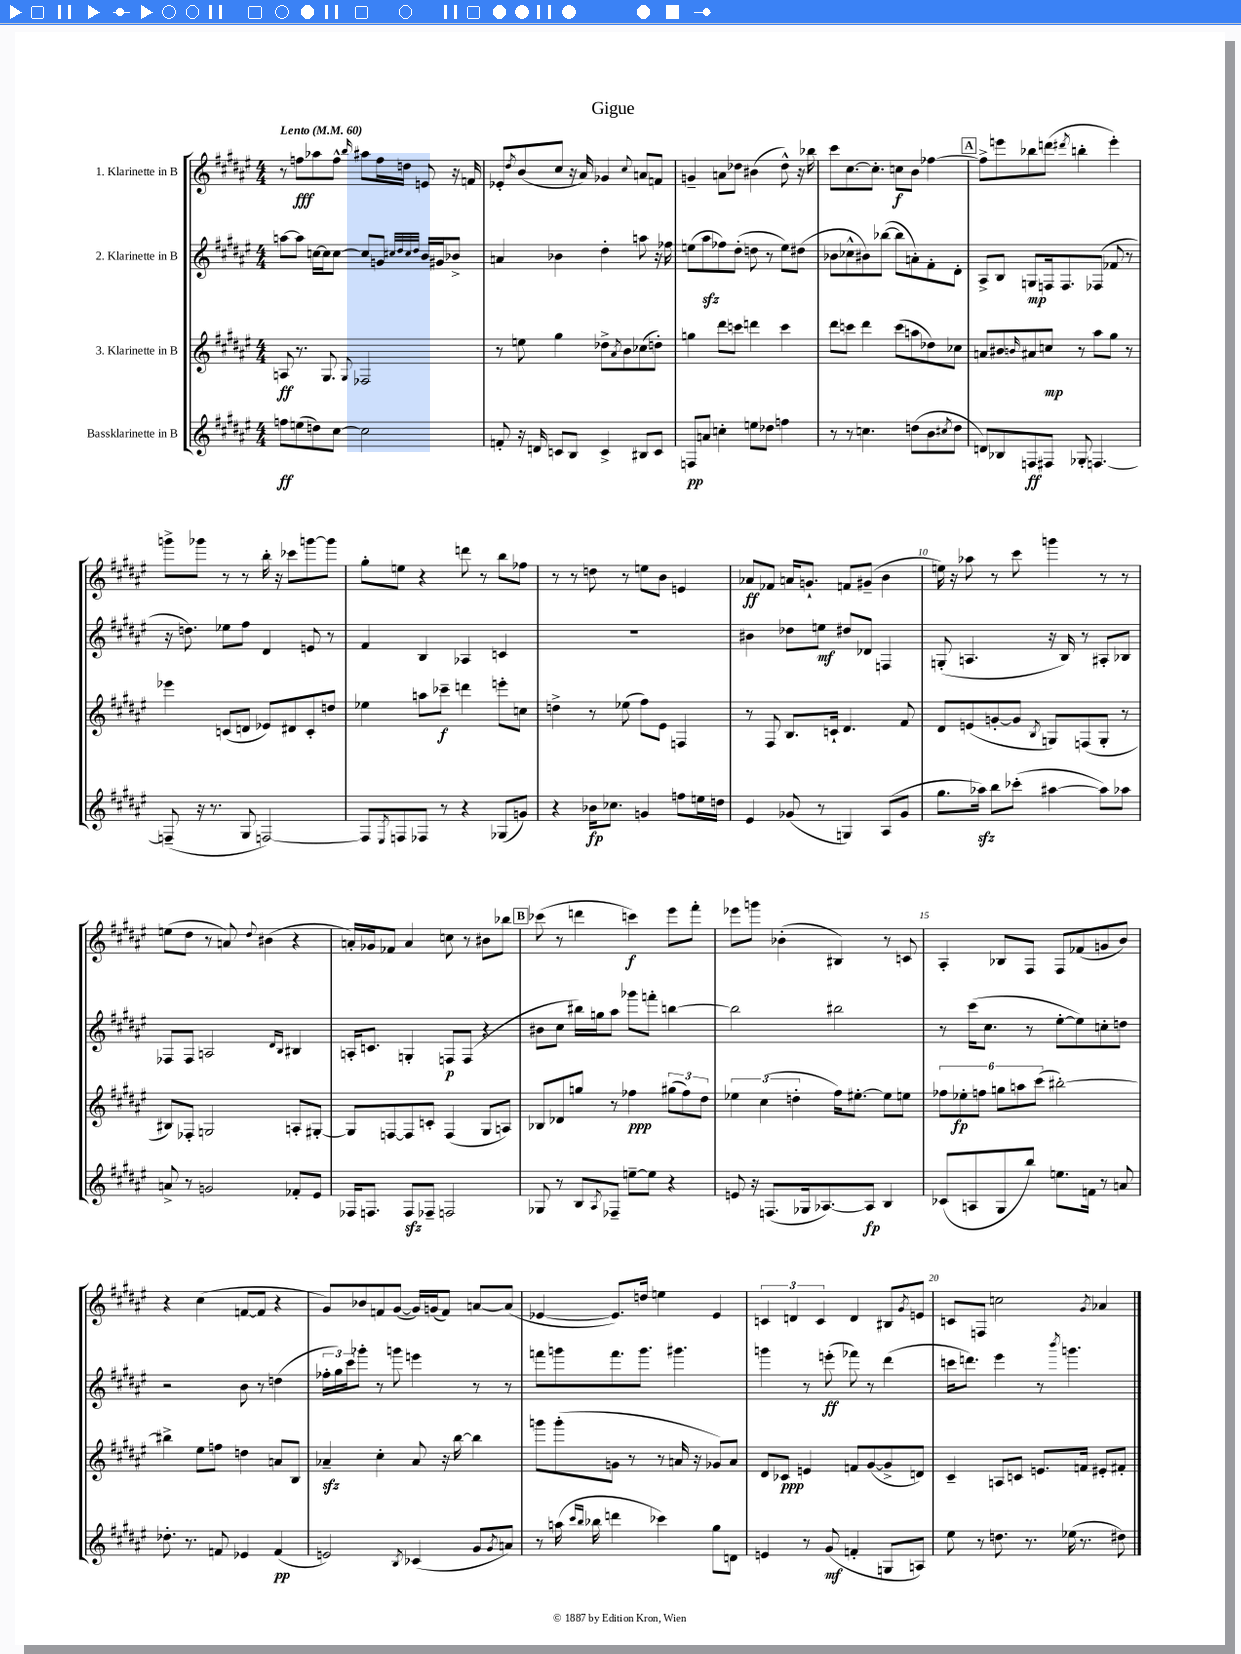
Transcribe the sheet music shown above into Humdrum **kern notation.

**kern	**dynam	**kern	**dynam	**kern	**dynam	**kern	**dynam
*part4	*part4	*part3	*part3	*part2	*part2	*part1	*part1
*staff4	*staff4	*staff3	*staff3	*staff2	*staff2	*staff1	*staff1
*I"Bassklarinette in B	*	*I"3. Klarinette in B	*	*I"2. Klarinette in B	*	*I"1. Klarinette in B	*
*clefG2	*	*clefG2	*	*clefG2	*	*clefG2	*
*k[f#c#g#d#a#e#]	*	*k[f#c#g#d#a#e#]	*	*k[f#c#g#d#a#e#]	*	*k[f#c#g#d#a#e#]	*
*M4/4	*	*M4/4	*	*M4/4	*	*M4/4	*
*MM60	*	*MM60	*	*MM60	*	*MM60	*
=1	=1	=1	=1	=1	=1	=1	=1
!	!	!	!	!	!	!LO:TX:a:B:t=Lento	!
8ffn\L	ff	8An/	ff	[8aan\L	.	8r	.
(8een\	.	8.r	.	8aa\J]	.	8ffn\L	fff
8ddn\)	.	.	.	[16ccn\LL	.	8aa-X\	.
.	.	8.G#/	.	16cc\J]	.	.	.
[8cc#\J	.	.	.	[8cc\J	.	8ff^^\J	.
.	.	8qqG#/	.	.	.	16qqbb/	.
2cc#\]	.	2F-X/	.	8cc/L]	.	8aa#X\L	.
.	.	.	.	8gn/J	.	16ff\L	.
.	.	.	.	.	.	16ddn\JJ	.
.	.	.	.	32qqcc#X/LLL	.	.	.
.	.	.	.	32qqdd#/	.	.	.
.	.	.	.	32qqcc#/	.	.	.
.	.	.	.	32qqdd#/JJJ	.	.	.
.	.	.	.	16b/LL	.	8en/	.
.	.	.	.	16g#X/J	.	.	.
.	.	.	.	8b-X^/J	.	16r	.
.	.	.	.	.	.	16fn/	.
=2	=2	=2	=2	=2	=2	=2	=2
8fn'/	.	8r	.	4an/	.	8e-X'/L	.
.	.	.	.	.	.	8qdd#/	.
16r	.	8een\	.	.	.	(8b/	.
16dn/	.	.	.	.	.	.	.
8cn/L	.	4gg#\	.	4b-X\	.	8cc#/J	.
8B/J	.	.	.	.	.	16r	.
.	.	.	.	.	.	16a#/)	.
4c^/	.	8dd-X^\L	.	4dd#'\	.	4g-X/	.
.	.	8qa#/	.	.	.	.	.
.	.	8b\	.	.	.	.	.
.	.	.	.	.	.	8qqcc#/	.
8B#X/L	.	(8cc-X\	.	8aan\	.	8an/L	.
8c/J	.	8ddn'\J)	.	16r	.	8fn/J	.
.	.	.	.	16ff-X\	.	.	.
=3	=3	=3	=3	=3	=3	=3	=3
8Fn/L	pp	4ggn\	.	(8een\L	.	4gn~/	.
8an/J	.	.	.	8aa#zz\	.	.	.
4ccn'\	.	8ddd#\L	.	8ff-X\)	.	8an\L	.
.	.	8cccn\J	.	(8dd#'\J	.	8dd-X\J	.
8een\L	.	4dddn\	.	8ddn\	.	(4b#X\	.
8dd-X\J	.	.	.	8r	.	.	.
4ffn\	.	4ccc\	.	8ee\L)	.	8dd-^^\)	.
.	.	.	.	(8dd#X\J	.	16r	.
.	.	.	.	.	.	16bb-X\	.
=4	=4	=4	=4	=4	=4	=4	=4
8r	.	8ddd#\L	.	8b-X\L	.	8ccc#\L	.
8r	.	8cccn\J	.	8cc-X^^\	.	[8.cc#\	.
4.ccn\	.	4ddd#\	.	8b#X\)	.	.	.
.	.	.	.	.	.	8.cc#'\J]	.
.	.	.	.	([8bb-X\J	.	.	.
.	.	(8ccc\L	.	8bb-\L]	.	8ccn\L	f
(8ddn\L	.	8aan\	.	8an'\)	.	8b\J	.
8b\	.	8dd-X\)	.	8f#'\	.	[4ff-X\	.
8qcc#X/	.	.	.	.	.	.	.
8dd\J	.	8cc-X\J	.	8d#'\J	.	.	.
!!LO:REH:place=s1:t=A
=5	=5	=5	=5	=5	=5	=5	=5
8dn/L)	.	8an/L	.	8A#^/L	.	8ff-^\L]	.
8B-X/	.	8b#X/	.	8B/J	.	8eeen\	.
.	.	16qqbn/	.	.	.	.	.
8Fn/	ff	8a#X/	.	8Gn/L	mp	8bb-X\	.
8F#X/J	.	8ccn/J	mp	16Fn/k	.	(8dddn\J	.
.	.	.	.	8.F/	.	.	.
.	.	.	.	.	.	8qddd#X/	.
8G-X'/	.	8r	.	.	.	4bbn'\	.
[4.Fn/	.	8aa#\L	.	(8F-X/J	.	.	.
.	.	8gg#\J	.	8f-X/	.	4eee'\)	.
.	.	8r	.	8r	.	.	.
!!LO:LB:g=z
=6	=6	=6	=6	=6	=6	=6	=6
(8Fn~/]	.	4eee-X\	.	16r	.	8gggn^\L	.
.	.	.	.	8.ddn\)	.	.	.
16r	.	.	.	.	.	8ggg-X\J	.
8.r	.	.	.	.	.	.	.
.	.	(8cn/L	.	8ee-X\L	.	8r	.
8G#/	.	8dn/J	.	8ff#\J	.	8r	.
[2Fn/)	.	8e-X/L)	.	4d#/	.	16bb'\	.
.	.	.	.	.	.	16r	.
.	.	8d#X/	.	.	.	8ccc-X\L	.
.	.	8c'/	.	8en/	.	[8gggn\	.
.	.	8ddn/J	.	8r	.	8ggg\J]	.
=7	=7	=7	=7	=7	=7	=7	=7
8F/L]	.	4ee-X\	.	4f#/	.	8gg#'\L	.
8qE#/	.	.	.	.	.	.	.
8Fn/	.	.	.	.	.	8een\J	.
8F-X/J	.	8aan\L	.	4B/	.	4r	.
8r	.	8ccc-X~\J	f	.	.	.	.
4r	.	4dddn\	.	4A-X/	.	8dddn\	.
.	.	.	.	.	.	8r	.
(8G-X/L	.	8eeen'\L	.	4cn/	.	8bb\L	.
8gn/J)	.	8ccn\J	.	.	.	8ff-X\J	.
=8	=8	=8	=8	=8	=8	=8	=8
4r	.	4ddn^\	.	1r	.	8r	.
.	.	.	.	.	.	8r	.
16b-X\KL	fp	8r	.	.	.	8ddn\	.
8.cc-X\J	.	.	.	.	.	.	.
.	.	(8ee-X\	.	.	.	8r	.
4gn/	.	8ff#\L)	.	.	.	8een\L	.
.	.	8e#\J	.	.	.	8b\J	.
8ffn\L	.	4Fn/	.	.	.	4en/	.
16een\L	.	.	.	.	.	.	.
16ddn\JJ	.	.	.	.	.	.	.
=9	=9	=9	=9	=9	=9	=9	=9
4e#/	.	8r	.	4b#X\	.	8a-X/L	ff
.	.	8F#/	.	.	.	8f-X/J	.
(8g-X/	.	8.B/L	.	8dd-X\L	.	16an/KL	.
.	.	.	.	.	.	8.gn`/J	.
8r	.	.	.	8een\J	mf	.	.
.	.	16cn`/Jk	.	.	.	.	.
4Gn/)	.	4.d#/	.	8dd#X/L	.	8fn/L	.
.	.	.	.	8d-X/J	.	(8g#X~/J	.
(8A#/L	.	.	.	4Fn/	.	4b\	.
8g-/J	.	8f#/	.	.	.	.	.
=10	=10	=10	=10	=10	=10	=10	=10
8.gg#\L	.	8d#/L	.	(8Gn'/	.	16een\)	.
.	.	.	.	.	.	16r	.
.	.	(8en/	.	4.An/	.	8aa-X\	.
16aa-Xzz\Jk)	.	.	.	.	.	.	.
8bb\L	.	[8gn'/	.	.	.	8r	.
(8ccc-X'\J	.	8g/J]	.	.	.	8ccc#\	.
.	.	8qB/	.	.	.	.	.
[4aa#X\	.	8Gn/L)	.	16r	.	4gggn\	.
.	.	.	.	16B/)	.	.	.
.	.	(8Fn/	.	8r	.	.	.
8aa#\L])	.	8G'/J	.	8A#X'/L	.	8r	.
8aa-X\J	.	8r	.	8B-X/J	.	8r	.
!!LO:LB:g=z
=11	=11	=11	=11	=11	=11	=11	=11
8an^/	.	8B#X/L)	.	8F-X/L	.	(8een\L	.
8r	.	8F-X'/J	.	8F-/J	.	8dd#\J	.
2gn/	.	2Gn/	.	2An/	.	8r	.
.	.	.	.	.	.	8an/)	.
.	.	.	.	.	.	8qqdd#/	.
.	.	.	.	.	.	(4b#X\	.
.	.	.	.	16qqd#/LL	.	.	.
.	.	.	.	16qqB/JJ	.	.	.
8f-X'/L	.	8An'/L	.	4B#X/	.	4r	.
8e#/J	.	[8G#X'/J	.	.	.	.	.
=12	=12	=12	=12	=12	=12	=12	=12
16F-X/KL	.	8G#/L]	.	16An'/KL	.	16an'/LL)	.
8.Fn/J	.	.	.	8.cn/J	.	16g-X/J	.
.	.	[8Fn/	.	.	.	8f-X/J	.
8Fzz/L	.	8F/]	.	4Gn'/	.	4a/	.
8F-X~/J	.	8cn'/J	.	.	.	.	.
2Fn/	.	(4F/	.	8Fn/L	p	8ccn\	.
.	.	.	.	(8F/J	.	8r	.
.	.	8G#/L	.	4r	.	8b#X\L	.
.	.	8An/J)	.	.	.	8bb-X\J	.
!!LO:REH:place=s1:t=B
=13	=13	=13	=13	=13	=13	=13	=13
8G-X/	.	8B-X/L	.	8b#X\L	.	(8ccc-X\	.
8r	.	8d-X/	.	8cc#\J	.	8r	.
8B/L	.	8ggn/J	.	16bb#X\LL)	.	4dddn\	.
.	.	.	.	16ggn\J	.	.	.
8qA#/	.	.	.	.	.	.	.
8F-X~/J	.	8r	.	8aa#\J	.	.	.
[8een~\L	.	4ff-X\	ppp	8ggg-X\L	.	4cccn\)	f
8ee\J]	.	.	.	8fffn'\J	.	.	.
4r	.	(12gg#X\L	.	[4bbn\	.	8eee#\L	.
.	.	12ff-\)	.	.	.	.	.
.	.	.	.	.	.	8fff#'\J	.
.	.	12dd#\J	.	.	.	.	.
=14	=14	=14	=14	=14	=14	=14	=14
8en/	.	6ee-X\	.	2bb\]	.	8eee-X\L	.
16r	.	.	.	.	.	8gggn\J	.
.	.	(6cc#\	.	.	.	.	.
(8.Fn/L	.	.	.	.	.	.	.
.	.	.	.	.	.	(4b-X'\	.
.	.	6ddn'\	.	.	.	.	.
16G-X/k	.	.	.	.	.	.	.
[8.A-X/)	.	.	.	.	.	.	.
.	.	16ff#\KL)	.	2bb#X\	.	4B#X/)	.
.	.	[8.ee#X'\J	.	.	.	.	.
8A-/J]	fp	.	.	.	.	.	.
4B/	.	8ee#\L]	.	.	.	8r	.
.	.	8een\J	.	.	.	8cn/	.
=15	=15	=15	=15	=15	=15	=15	=15
(8c-X/L	.	12ff-X\L	.	8r	.	4A#'/	.
.	.	12ee-X'\	fp	.	.	.	.
8An/	.	.	.	(16ccc#\KL	.	.	.
.	.	12ffn\J	.	.	.	.	.
.	.	.	.	8.cc#\J	.	.	.
8G#/	.	12ggn\L	.	.	.	8B-X/L	.
.	.	12aan\	.	.	.	.	.
8bb/J)	.	.	.	8r	.	8F#/J	.
.	.	(12ccc#\J	.	.	.	.	.
8.een\L	.	[2bb#X'\)	.	[8ee#'\L	.	8F#/L	.
.	.	.	.	8ee#\])	.	(8f-X/	.
16fn\Jk	.	.	.	.	.	.	.
8r	.	.	.	8ccn'\	.	8gn/	.
8an/	.	.	.	8ddn\J	.	8b/J)	.
!!LO:LB:g=z
=16	=16	=16	=16	=16	=16	=16	=16
8.dd-X'\	.	4bb#X^\]	.	2r	.	4r	.
8.r	.	.	.	.	.	.	.
.	.	8ee#\L	.	.	.	(4cc#\	.
8fn/	.	8ffn\J	.	.	.	.	.
4e-X/	.	4ddn\	.	8b\	.	[8fn/L	.
.	.	.	.	8r	.	8f/J]	.
(4f/	pp	8an/L	.	(4ddn\	.	4r	.
.	.	8B/J	.	.	.	.	.
=17	=17	=17	=17	=17	=17	=17	=17
2en/)	.	4a-Xzz~/	.	24ff-X'\LL	.	8g#/L)	.
.	.	.	.	24gg#\)	.	.	.
.	.	.	.	24ccc#\J	.	.	.
.	.	.	.	8ggg-X'\J	.	8b-X/	.
.	.	4cc#'\	.	8r	.	8fn/	.
.	.	.	.	8gggn\	.	([8g#/J	.
8qB/	.	.	.	.	.	.	.
(4c-X/	.	8a-/	.	4eeen\	.	16g#/LL])	.
.	.	.	.	.	.	(16gn/J	.
.	.	16r	.	.	.	8f/J)	.
.	.	[16bb\	.	.	.	.	.
8g#/L	.	4bb\]	.	8r	.	[8an/L	.
8qg#/	.	.	.	.	.	.	.
8an/J)	.	.	.	8r	.	(8a/J]	.
=18	=18	=18	=18	=18	=18	=18	=18
8r	.	8gggn\L	.	8fffn\L	.	[4e-X/	.
(16aan\	.	(8ggg'\	.	8gggn\	.	.	.
16qqccc#/LL	.	.	.	.	.	.	.
16qqbb/JJ	.	.	.	.	.	.	.
16bb-X\	.	.	.	.	.	.	.
4dddn\	.	8gn\J	.	8.fff\	.	8.e-/L])	.
.	.	8r	.	.	.	.	.
.	.	.	.	8.ggg\J	.	16ddn/Jk	.
4ccc-X\)	.	8r	.	.	.	4een\	.
.	.	16an/	.	4.ggg#X\	.	.	.
.	.	16r	.	.	.	.	.
8gg#\L	.	8g-X/L)	.	.	.	4e-/	.
8dn\J	.	8a/J	.	.	.	.	.
=19	=19	=19	=19	=19	=19	=19	=19
4en/	.	8d#/L	.	4gggn\	.	6cn/	.
.	.	8c-X/J	ppp	.	.	.	.
.	.	.	.	.	.	6dn/	.
8r	.	4en/	.	8r	.	.	.
.	.	.	.	.	.	6c/	.
(8g#/	mf	.	.	(8eeen'\	ff	.	.
4fn'/	.	8fn/L	.	8fff-X\)	.	4d/	.
.	.	([8g#/	.	8r	.	.	.
8Gn/L	.	8g#^/]	.	(4ddd#\	.	8B#X/L	.
.	.	.	.	.	.	8qg#/	.
8An/J)	.	8dn/J)	.	.	.	8en/J	.
=20	=20	=20	=20	=20	=20	=20	=20
8ee#\	.	4c#~/	.	16cccn\KL	.	8cn/L	.
.	.	.	.	8.dddn\J)	.	.	.
8r	.	.	.	.	.	8Fn/J	.
8.ddn\	.	8An/L	.	4eee#\	.	2ccn\	.
.	.	8cn/J	.	.	.	.	.
8.r	.	.	.	.	.	.	.
.	.	8.en/L	.	8r	.	.	.
.	.	.	.	8qbbb/	.	.	.
(16ee-X\	.	.	.	4.gggn\	.	.	.
8.r	.	16fn/Jk	.	.	.	.	.
.	.	.	.	.	.	8qg#/	.
.	.	8e#X'/L	.	.	.	4a-X/	.
8dd#X\)	.	8f#X'/J	.	.	.	.	.
==	==	==	==	==	==	==	==
*-	*-	*-	*-	*-	*-	*-	*-
